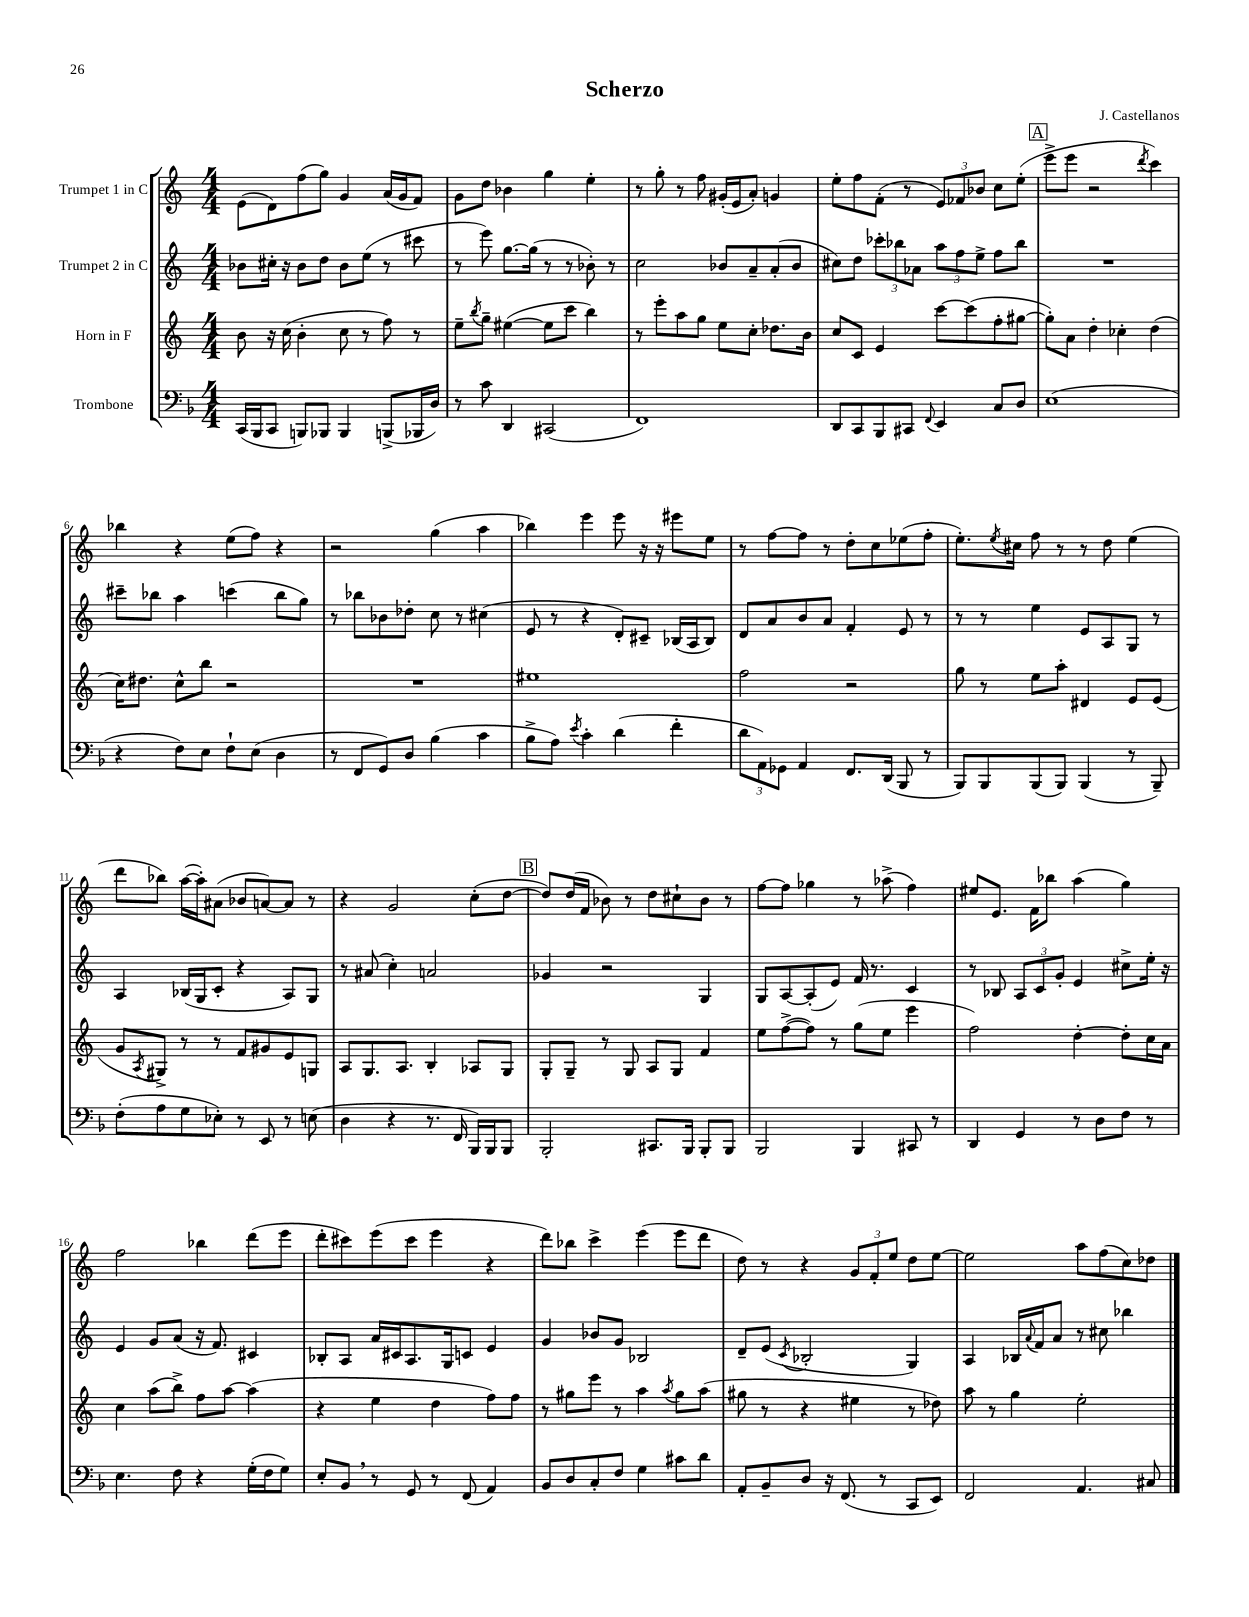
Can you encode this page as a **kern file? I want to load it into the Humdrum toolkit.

**kern	**kern	**kern	**kern
*staff4	*staff3	*staff2	*staff1
*clefF4	*clefG2	*clefG2	*clefG2
*k[b-]	*k[]	*k[]	*k[]
*M4/4	*M4/4	*M4/4	*M4/4
(16CC	8b	8b-	(8e
16BBB-	.	.	.
8CC	16r	16cc#'	8d)
.	(16cc	16r	.
8BBB)	4b'	8b-	(8ff
8BBB-	.	8dd	8gg)
4BBB-	8cc	8b-	4g
.	8r	(8ee	.
(8BBB^	8ff)	8r	(16a
.	.	.	16g
16BBB-	8r	8ccc#	8f)
16D)	.	.	.
=	=	=	=
8r	8ee~	8r	8g
.	8qbb	.	.
8c	8gg~	8eee)	8dd
4DD	([4ee#	[8.gg	4b-
.	.	(16gg]	.
(2CC#	8ee#]	8r	4gg
.	8ccc	8r	.
.	4bb)	8b-')	4ee'
.	.	8r	.
=	=	=	=
1FF)	8r	2cc	8r
.	8eee'	.	8gg'
.	8aa	.	8r
.	8gg	.	8ff
.	8ee	8b-	(16g#'
.	.	.	16e
.	8cc'	8a~	8a')
.	8.dd-	(8a'	4g
.	.	8b-	.
.	16b	.	.
=	=	=	=
8DD	8cc	8cc#)	8ee'
8CC	8c	8dd	8ff
8BBB-	4e	12ccc-'	(8f'
.	.	12bb-	.
8CC#	.	.	8r
.	.	12a-	.
8qqFF	.	.	.
4EE	[8ccc	12aa	12e)
.	.	12ff	12f-
.	(8ccc]	.	.
.	.	12ee^	12b-
8C	8ff'	8ff	8cc
8D	[8gg#	8bb-	(8ee'
=	=	=	=
(1E	8gg#'])	1r	8eee^
.	8a	.	8eee
.	4dd'	.	2r
.	4cc-'	.	.
.	.	.	8qddd
.	(4dd	.	4ccc)
=	=	=	=
4r	16cc)	8ccc#~	4bb-
.	8.dd#	.	.
.	.	8bb-	.
8F)	8cc^^	4aa	4r
8E	8bb	.	.
8F`	2r	(4ccc	(8ee
(8E	.	.	8ff)
4D	.	8bb-	4r
.	.	8gg)	.
=	=	=	=
8r	1r	8r	2r
8FF	.	8bb-	.
8GG)	.	8b-	.
8D	.	8dd-'	.
(4B-	.	8cc	(4gg
.	.	8r	.
4c	.	(4cc#	4aa
=	=	=	=
8B-^	1ee#	8e	4bb-)
8A)	.	8r	.
8qe	.	.	.
4c'	.	4r	4eee
(4d	.	8d')	8eee
.	.	8c#~	16r
.	.	.	16r
4f'	.	(16B-	8eee#
.	.	16A	.
.	.	8B-)	8ee
=	=	=	=
12d	2ff	8d	8r
12AA)	.	.	.
.	.	8a	[8ff
12GG-	.	.	.
4AA	.	8b	8ff]
.	.	8a	8r
8.FF	2r	4f'	8dd'
.	.	.	8cc
(16DD	.	.	.
8BBB-	.	8e	(8ee-
8r	.	8r	8ff'
=	=	=	=
8BBB-)	8gg	8r	8.ee')
8BBB-	8r	8r	.
.	.	.	8qee
.	.	.	16cc#
(8BBB-	8ee	4ee	8ff
8BBB-)	8aa'	.	8r
(4BBB-	4d#	8e	8r
.	.	8A	8dd
8r	8e	8G	(4ee
8BBB-~)	(8e	8r	.
=	=	=	=
(8F'	8g	4A	8ddd
.	8qA	.	.
8A	8G#^)	.	8bb-)
8G	8r	(16B-	([16aa
.	.	16G	16aa'])
8E-')	8r	8c'	(8a#
8r	8f	4r	8b-
8EE	8g#	.	[8a)
8r	8e	8A)	8a]
(8E	8G	8G	8r
=	=	=	=
4D	8A	8r	4r
.	8.G	(8a#	.
4r	.	4cc')	2g
.	8.A	.	.
8.r	4B'	2a	.
16FF	.	.	.
16BBB-)	8A-	.	(8cc'
16BBB-	.	.	.
8BBB-	8G	.	[8dd
=	=	=	=
2BBB-'	8G'	4g-	8dd])
.	8G~	.	(16dd
.	.	.	16f
.	8r	2r	8b-)
.	8G	.	8r
8.CC#	8A	.	8dd
.	8G	.	8cc#`
16BBB-	.	.	.
8BBB-'	4f	4G	8b-
8BBB-	.	.	8r
=	=	=	=
2BBB-	8ee	8G	[8ff
.	([8ff^	[8A	8ff]
.	8ff])	(8A']	4gg-
.	8r	8e)	.
4BBB-	(8gg	16f	8r
.	.	8.r	.
.	8ee	.	(8aa-^
8CC#	4eee	4c	4ff)
8r	.	.	.
=	=	=	=
4DD	2ff)	8r	8ee#
.	.	8B-	8.e
4GG	.	12A	.
.	.	.	16f
.	.	12c	.
.	.	.	8bb-
.	.	12g'	.
8r	[4dd'	4e	(4aa
8D	.	.	.
8F	8dd']	8cc#^	4gg)
8r	16cc	16ee'	.
.	16a	16r	.
=	=	=	=
4.E	4cc	4e	2ff
.	(8aa	8g	.
8F	8bb^)	(8a	.
4r	8ff	16r	4bb-
.	.	8.f)	.
.	[8aa	.	.
(16G'	(4aa]	4c#	(8ddd
16F	.	.	.
8G)	.	.	8eee
=	=	=	=
8E'	4r	8B-'	8ddd'
8BB-	.	8A	8ccc#)
8r	4ee	16a	(8eee
.	.	16c#	.
8GG	.	8.A	8ccc#
8r	4dd	.	4eee
.	.	16G	.
(8FF	.	8c	.
4AA)	8ff)	4e	4r
.	8ff	.	.
=	=	=	=
8BB-	8r	4g	8ddd)
8D	8gg#	.	8bb-
8C'	8eee	8b-	4ccc^
8F	8r	8g	.
4G	4aa	2B-	(4eee
.	8qaa	.	.
8c#	8gg#	.	8eee
8d	(8aa	.	8ddd
=	=	=	=
8AA'	8gg#	8d~	8dd)
8BB-~	8r	(8e	8r
.	.	8qc	.
8D	4r	2B-'	4r
16r	.	.	.
(8.FF	.	.	.
.	4ee#	.	12g
.	.	.	12f'
8r	.	.	.
.	.	.	12ee
8CC	8r	4G)	8dd
8EE)	8dd-)	.	[8ee
=	=	=	=
2FF	8aa	4A	2ee]
.	8r	.	.
.	4gg	16B-	.
.	.	8qqa	.
.	.	16f	.
.	.	8a	.
4.AA	2ee'	8r	8aa
.	.	8cc#	(8ff
.	.	4bb-	8cc)
8C#	.	.	8dd-
==	==	==	==
*-	*-	*-	*-
